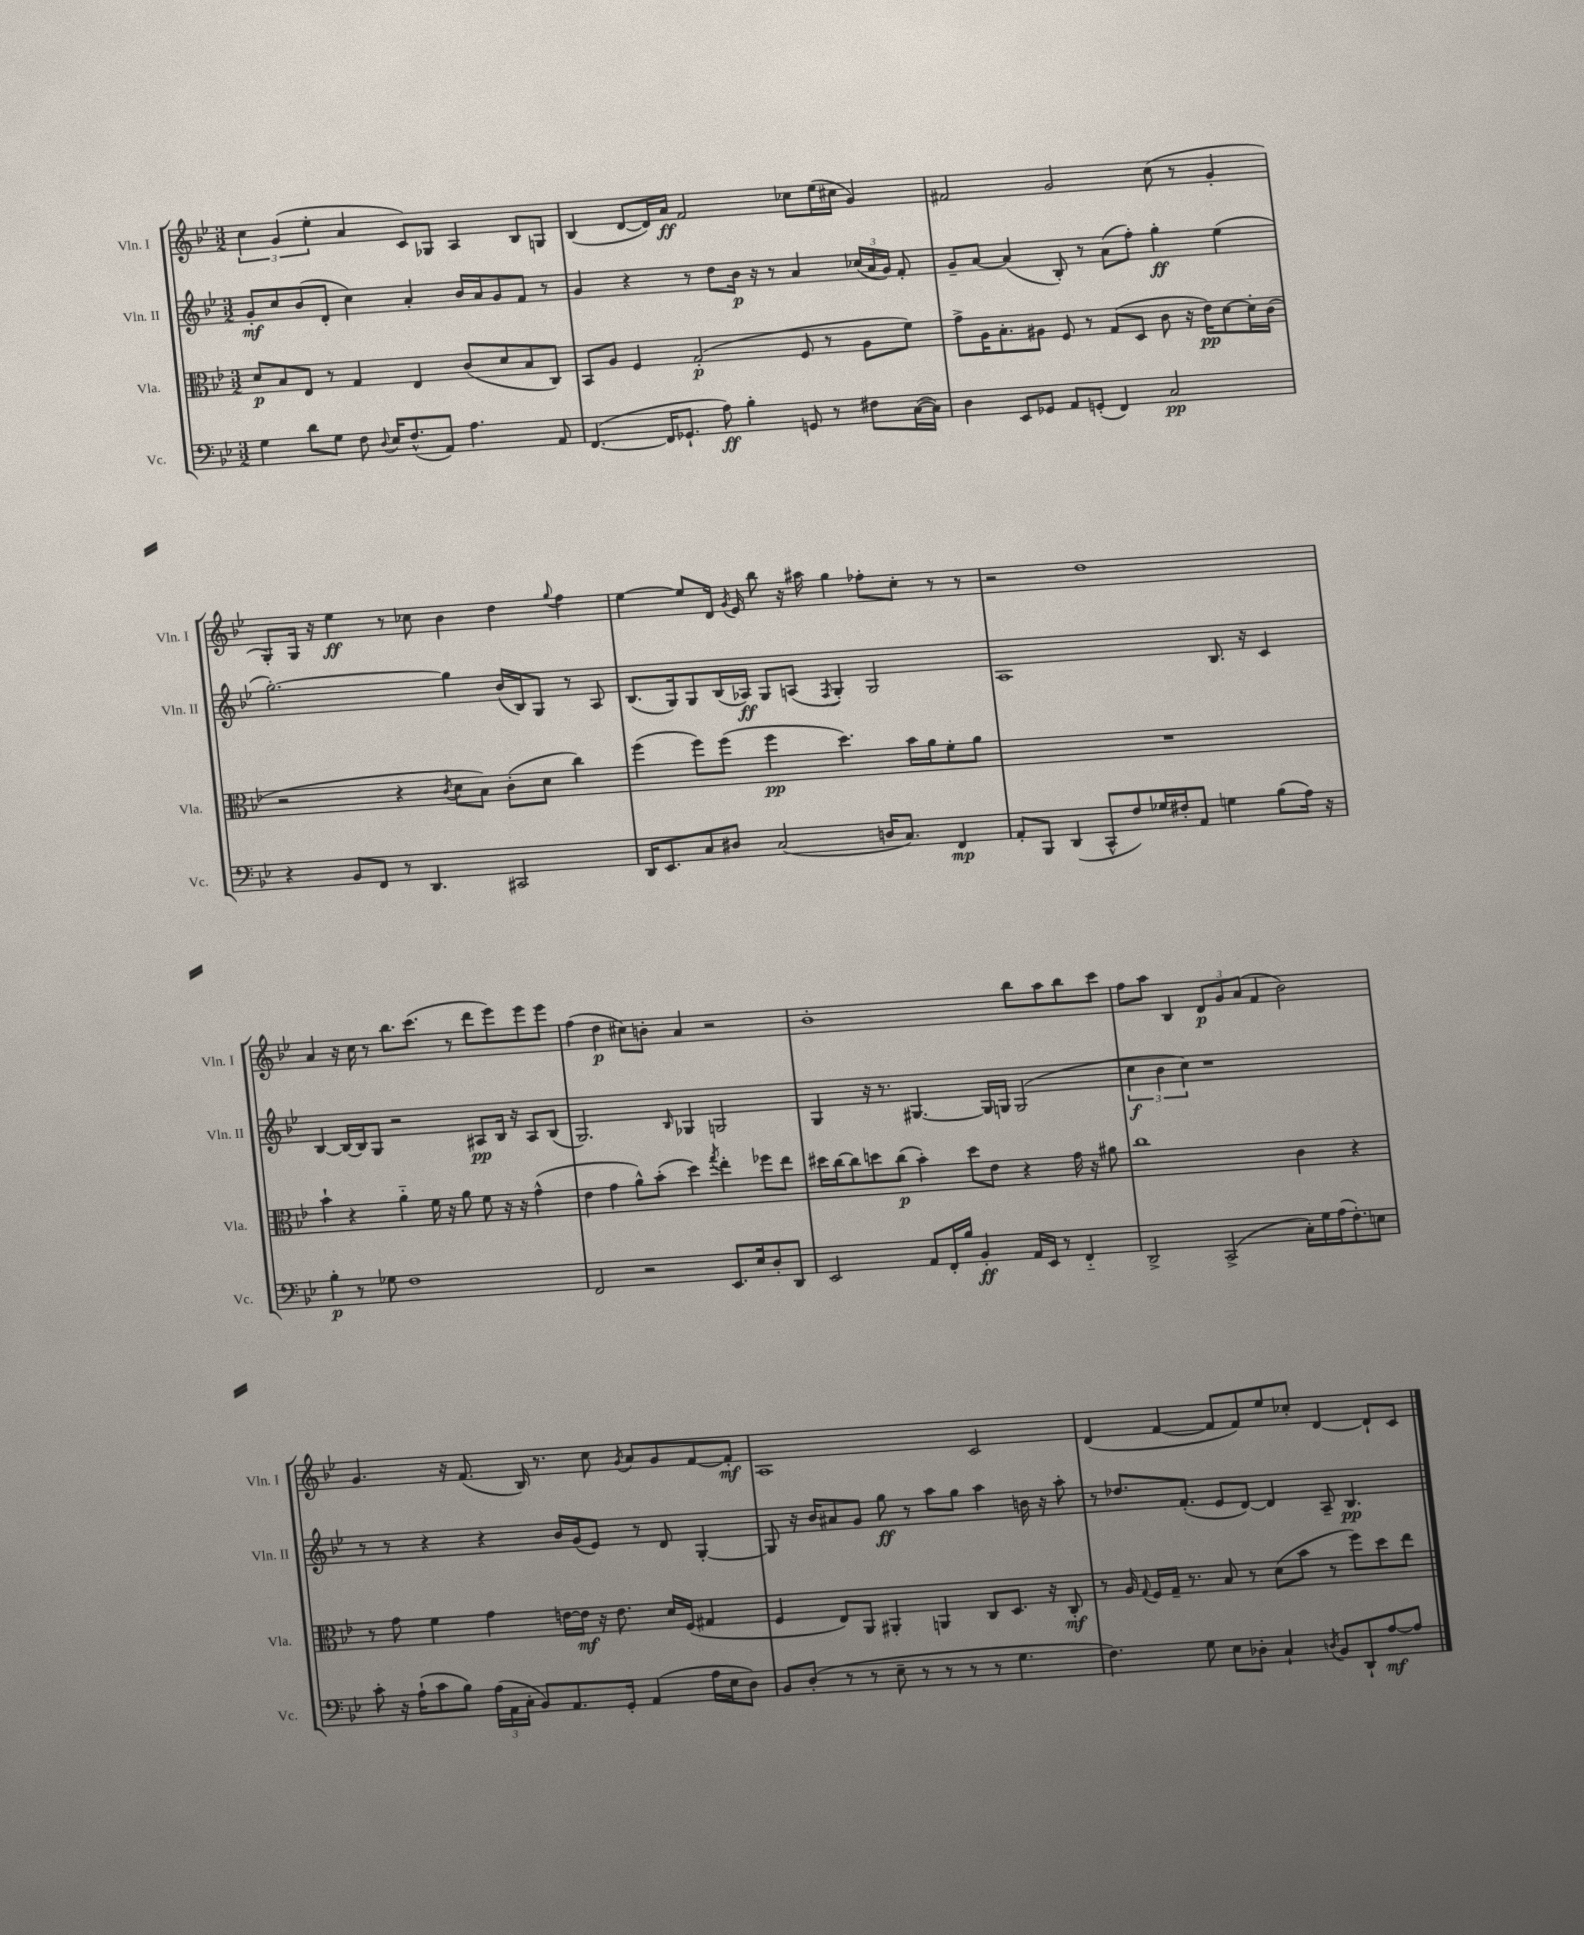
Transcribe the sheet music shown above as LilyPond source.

<<
\new StaffGroup <<
\new Staff = "s0" \with { instrumentName = "Vln. I" shortInstrumentName = "Vln. I" } {
    \clef treble \key bes \major \numericTimeSignature \time 3/2
    \autoBeamOff \tuplet 3/2 { c''4 g'4( ees''4-. } a'4 c'8[) ges8] a4 bes8[ g8] |
    bes4( d'8[~ d'16) a'16]\ff f'2 ces''8[ ees''16( cis''16] g'4) |
    fis'2 g'2 c''8( r8 g'4-. |
    g8[-.) g16] r16 ees''4\ff r8 ces''8 bes'4 d''4 \appoggiatura { g''8 } f''4 |
    ees''4~ ees''8[ d'16] \acciaccatura { g'8 } ees'16 bes''8 r16 ais''16 g''4 fes''8[-. c''8]-. r8 r8 |
    r2 d''1 |
    a'4 r16 c''16 r8 bes''8.[ c'''8.]( r8 d'''8[ ees'''8) ees'''8 ees'''8] |
    f''4( d''4\p cis''8[) b'8]-. a'4 r2 |
    bes'1-. bes''8[ a''8 bes''8 c'''8] |
    f''8[ a''8] bes4 \tuplet 3/2 { d'8[\p g'8 a'8]( } f'4 bes'2) |
    g'4. r16 f'8.( bes16) r8. c''8 \acciaccatura { g'8 } a'8[ g'8 f'8~ f'8]-.\mf |
    a1 c'2 |
    d'4( f'4~ f'8[ f'8) ees''8 ces''8]-. d'4~ d'8[-! c'8] \bar "|." |
}
\new Staff = "s1" \with { instrumentName = "Vln. II" shortInstrumentName = "Vln. II" } {
    \clef treble \key bes \major \numericTimeSignature \time 3/2
    \autoBeamOff g'8[-.\mf c''8 bes'8( d'8]-. c''4) a'4-. bes'16[ a'16 g'8 f'8] r8 |
    g'4 r4 r8 d''8[ bes'16]\p r16 r8 a'4 \tuplet 3/2 { ces''16[( a'16 g'16]) } f'8-. |
    g'8[-- a'8]~ a'4( bes8-.) r8 a'8[( f''8]-.) g''4-.\ff ees''4( |
    g''2.~-.) g''4 bes'16[( bes16) g8] r8 a8 |
    bes8.[( g16) g8 bes16( aes16]\ff) g8[ a8]( \acciaccatura { f8 } g4-.) g2 |
    a1 bes8. r16 c'4 |
    bes4~ bes16[~ bes16 g8] r2 ais8[\pp bes16] r16 ais8[ bes8]( |
    g2.) \grace { bes16 } ges4 g2 |
    g4 r16 r8. gis4.~ gis16[ g16] g2( |
    \tuplet 3/2 { c''4\f bes'4 c''4) } r1 |
    r8 r8 r4 r4 bes'16[ g'16( ees'8]) r8 d'8 g4~-. |
    g8 r16 bes'16[ ais'8 g'8] g''8\ff r8 a''8[ g''8] a''4 b'16 r16 a''8-. |
    r8 des''8.[ f'8.]-.( ees'8[ d'8]~) d'4 a8-- bes4.\pp \bar "|." |
}
\new Staff = "s2" \with { instrumentName = "Vla." shortInstrumentName = "Vla." } {
    \clef alto \key bes \major \numericTimeSignature \time 3/2
    \autoBeamOff d'8[\p bes8 ees8] r8 g4 ees4 c'8[( d'8 bes8 c8]) |
    bes,8[ a8] f4 g2-.\p( f8 r8 a8[ f'8]) |
    g'8[-> a16 bes8.-. ais8] f8 r8 g8[( d8] c'8 r16 ees'16[\pp) d'8~ d'16-. c'16]( |
    r2 r4 \acciaccatura { c'8 } d'8[ bes8]) c'8[-.( d'8] c''4) |
    f''4( f''8[) f''8]( f''4\pp d''4.) bes'16[ a'16 f'8-. a'8] |
    R1. |
    bes'4-! r4 a'4-_ f'16 r16 a'8 f'8 r16 r16 g'4-^( |
    ees'4 g'4 a'8[-^) bes'8]-.( d''4) \acciaccatura { g''8 } ees''4-. fes''8[ ees''8] |
    dis''16[ c''16~ c''8 d''8 c''8]\p( bes'4-.) d''8[ ees'8] r4 g'16 r16 ais'8 |
    c''1 c'4 r4 |
    r8 g'8 f'4 g'4 e'16[~ e'16]\mf r16 e'8. d'16[ f16]( gis4 |
    f4 ees8[) a,8] ais,4-. a,4 c8[ d8.] r16 c8-.\mf |
    r8 a16 \appoggiatura { g8 } f16[ g16]-- r8. bes8 r8 d'8[( bes'8] r8 f''8[) d''8 ees''8] \bar "|." |
}
\new Staff = "s3" \with { instrumentName = "Vc." shortInstrumentName = "Vc." } {
    \clef bass \key bes \major \numericTimeSignature \time 3/2
    \autoBeamOff g4 d'8[ g8] f8 \appoggiatura { d8 } ees16[ f8.-^( a,8]) a4. a,8 |
    f,4.~( f,16[ ges,8.]-! a8\ff) bes4-. g,8 r8 fis8[ c16~( c16]) |
    d4 ees,8[ ges,8] a,8[ g,8]-.( f,4) c2\pp |
    r4 bes,8[ f,8] r8 d,4. cis,2 |
    d,16[ ees,8. c8 dis8] c2( d16[ c8.]) f,4\mp |
    a,8[-. bes,,8] d,4( c,8[-^ f8) ges16 fis16-. a,8] g4 bes8[( a16]) r16 |
    bes4-.\p r8 ges8 f1 |
    f,2 r2 ees,8.[ ees16 d8-. d,8] |
    ees,2 a,8[ f,16-. bes16] bes,4-.\ff a,16[ ees,16] r8 f,4-_ |
    d,2-> c,2->( c16[-.) g16 a16( f8.-.) e8] |
    c'8-. r16 a16[-!( c'8 bes8]) \tuplet 3/2 { a16[( a,16 c16]-. } bes,8[) a,8. g,16]-. a,4( a16[ ees16 d8]) |
    bes,8[ d8]-.( r8 r8 ees8-- r8 r8 r8 r8 g4. |
    f4.) g8 ees8[ des8]-. c4-! \acciaccatura { d8 } bes,8[ d,8-! a8~\mf a8] \bar "|." |
}
>>
>>
\layout { \context { \Score \remove "Bar_number_engraver" } }
